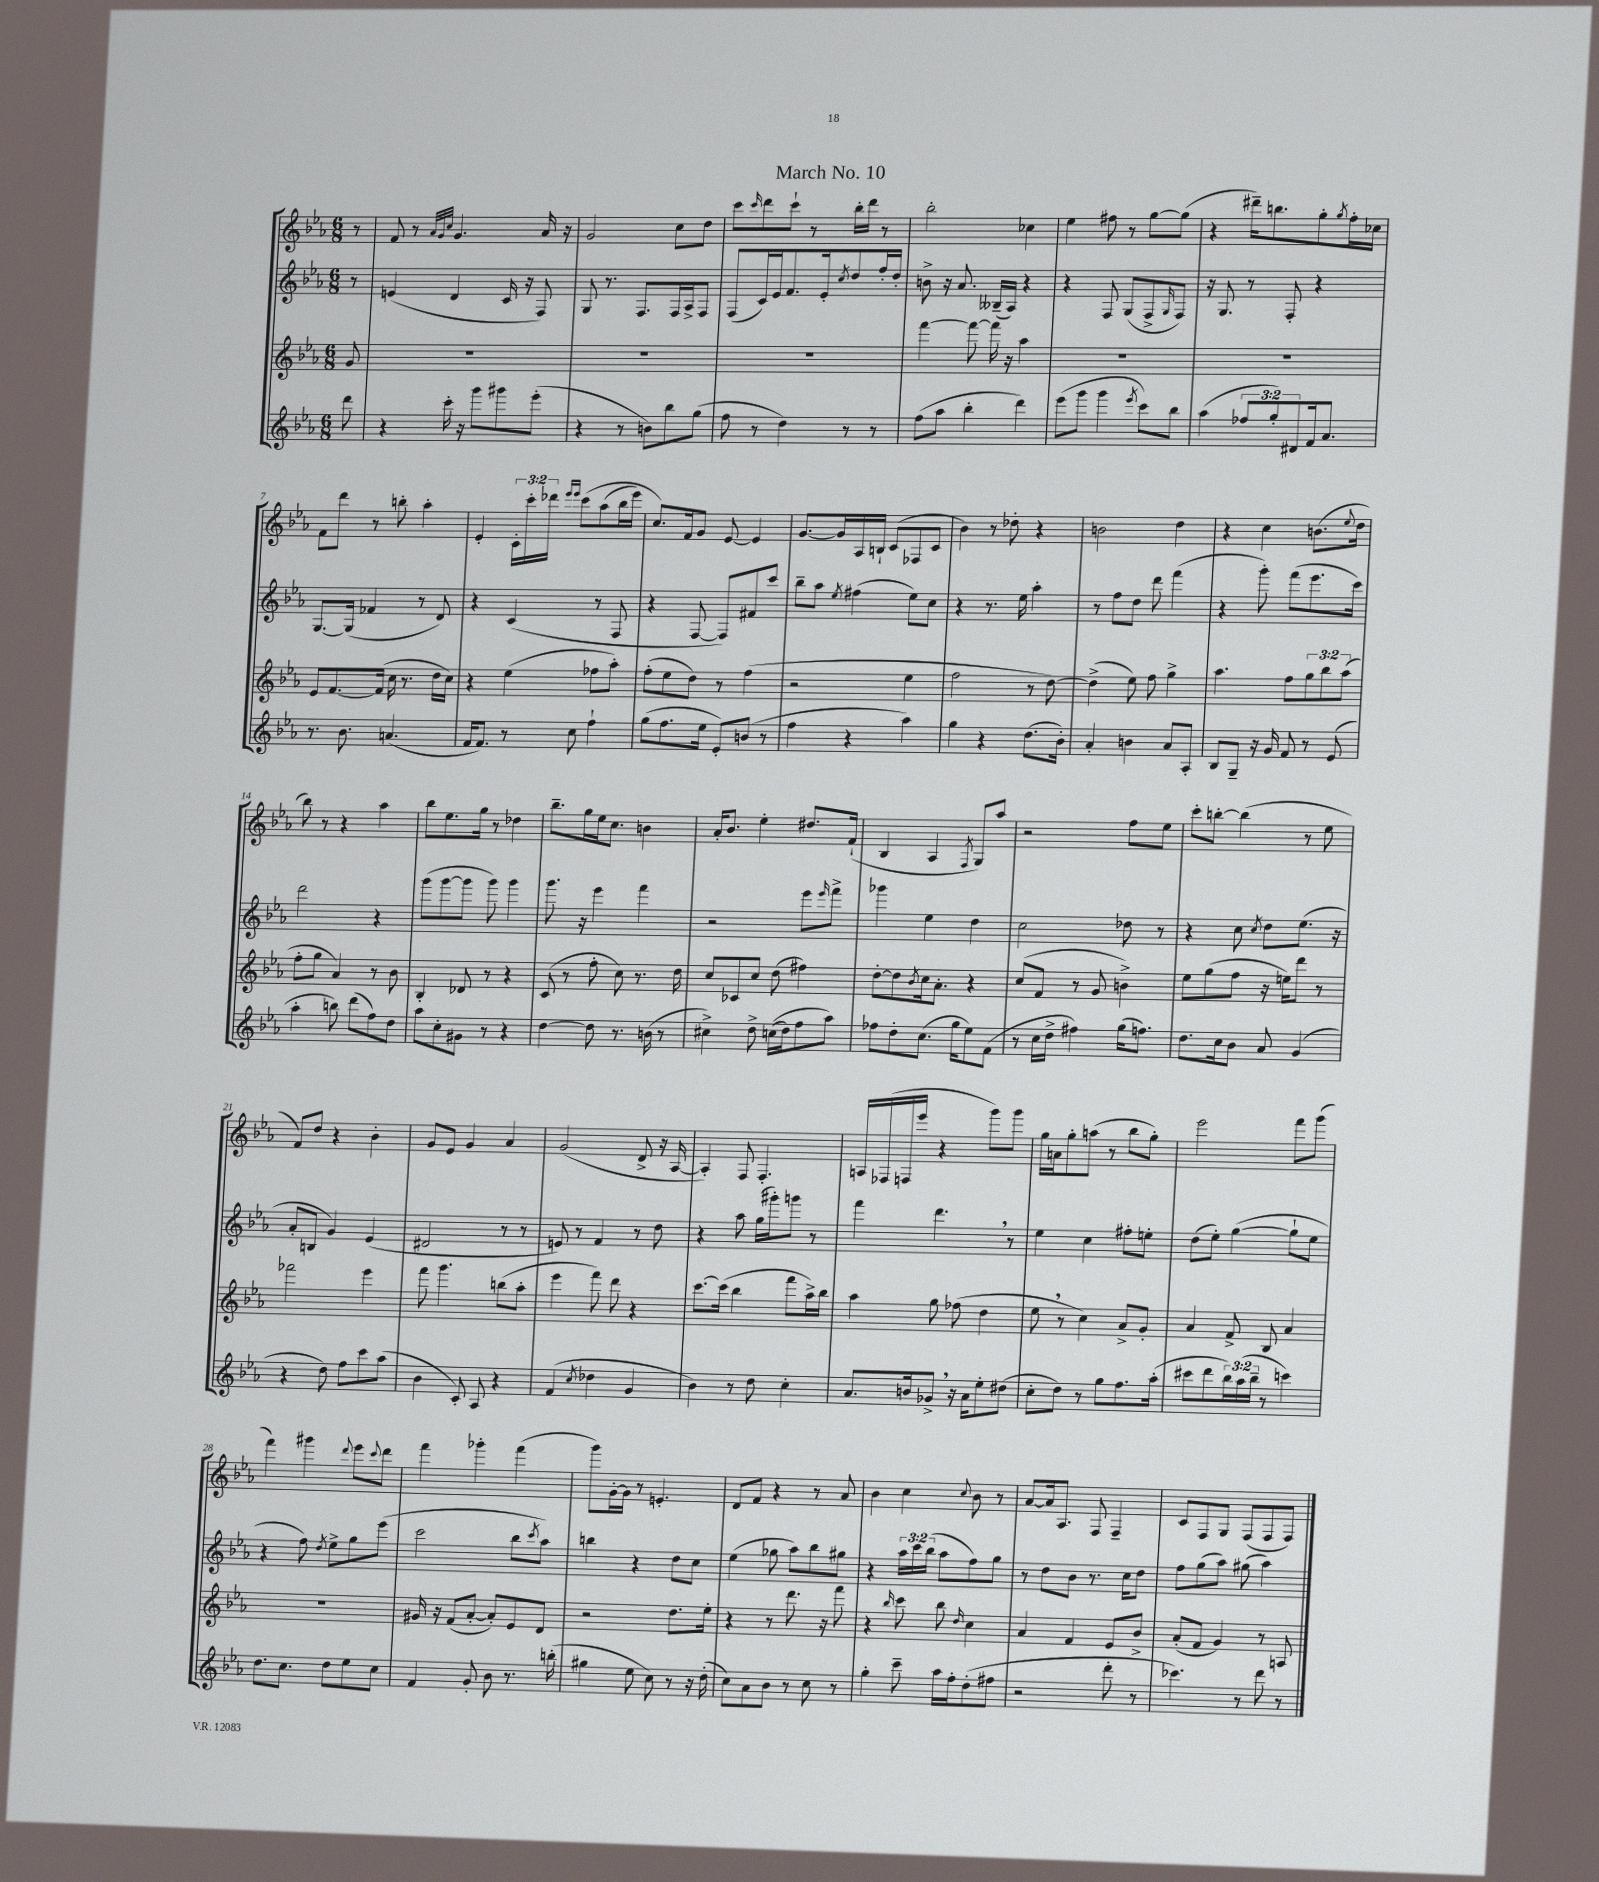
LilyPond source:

\header { title = "March No. 10" }
<<
\new StaffGroup <<
\new Staff = "s0" {
    \clef treble \key ees \major \numericTimeSignature \time 6/8 \override Staff.TupletNumber.text = #tuplet-number::calc-fraction-text \partial 8
    r8 |
    f'8 r8 \grace { aes'32 g'32 c''32 } g'4. aes'16 r16 |
    g'2 c''8 d''8 |
    c'''8 \grace { c'''16 } d'''8 c'''8-! r8 bes''16-. d'''16 r8 |
    bes''2-. ces''4 |
    ees''4 fis''8 r8 g''8~ g''8( |
    r4 dis'''16--) b''8. g''8-. \acciaccatura { g''8 } f''16-. ces''16 |
    f'8 d'''8 r8 b''8-. aes''4-. |
    ees'4-. \tuplet 3/2 { c'16-. c'''16-. des'''16 } \grace { ees'''16 ees'''16 } c'''8\( aes''8( bes''16 ees'''16) |
    c''8.\) f'16 g'8 ees'8~ ees'4 |
    g'8.~ g'16 aes16 b16-! c'8( fes8 c'8 |
    bes'4) r8 des''8-. r4 |
    b'2 d''4 |
    r4 c''4 b'8.( \appoggiatura { ees''8 } d''16 |
    bes''8) r8 r4 aes''4 |
    bes''8 ees''8. g''16 r8 des''4 |
    bes''8.-- g''16 ees''16 c''8. b'4 |
    aes'16-. bes'8. ees''4-. dis''8. f'16-!( |
    bes4 aes4 \acciaccatura { f8 } g8) aes''8 |
    r2 f''8 ees''8 |
    c'''8-. b''8~-. b''4( r8 ees''8 |
    f'8) d''8 r4 bes'4-. |
    g'8 ees'8 g'4 aes'4 |
    g'2( d'8-> r16 aes16~ |
    aes4-.) f8 f4.-. |
    a16 fes16( f16 ees'''16 r4 g'''8) g'''8 |
    g''16 a'16 g''8-. a''8( r8 bes''8 g''8-.) |
    ees'''2 f'''8 g'''8( |
    f'''4) gis'''4 \appoggiatura { d'''8 } ees'''8 \appoggiatura { c'''8 } d'''8 |
    f'''4 ges'''4-. f'''4( |
    g'''8) g'16~-. g'16 r8 e'4.-. |
    d'8 f'8 r4 r8 aes'8 |
    bes'4 c''4 \appoggiatura { c''8 } bes'8 r8 |
    aes'8~ aes'16 aes8. f8 f4-- |
    c'8 f8 g8 f8( f8 f8) \bar "|." |
}
\new Staff = "s1" {
    \clef treble \key ees \major \numericTimeSignature \time 6/8 \override Staff.TupletNumber.text = #tuplet-number::calc-fraction-text \partial 8
    r8 |
    e'4( d'4 c'16 r16 f8) |
    g8 r8. f8. f16 aes16-> f8 |
    f8( c'16) ees'16 f'8. ees'16-. \acciaccatura { c''8 } d''8 f''16-. d''16-. |
    b'8-> r16 aes'8. beses16--( aes16) r4 |
    r4 f8 g8( f8-> \grace { g16 } f8) |
    r16 g8. r8 f8-. r4 |
    g8.~ g16( fes'4 r8 d'8) |
    r4 c'4( r8 f8 |
    r4 f8~ f8) fis'8 c'''8 |
    bes''8-- aes''8 \acciaccatura { ees''8 } fis''4( ees''8) c''8 |
    r4 r8. ees''16 aes''4-. |
    r8 f''8 d''8 d'''8 f'''4( |
    r4 g'''8-.) f'''8( ees'''8. c'''16) |
    d'''2 r4 |
    g'''8( g'''8~ g'''8 g'''8) g'''4 |
    g'''8. r16 ees'''4 f'''4 |
    r2 ees'''8 \grace { ees'''16 } f'''8-> |
    ges'''4 ees''4 d''4 |
    c''2 des''8 r8 |
    r4 c''8 \acciaccatura { c''8 } d''8 ees''8.( r16 |
    aes'8-. b8 g'4) ees'4( |
    dis'2 r8 r8 |
    e'8) r8 f'4 r8 d''8 |
    r4 aes''8 g''16( gis'''16-.) g'''8 r8 |
    f'''4 d'''4. \breathe r8 |
    ees''4 c''4 fis''8-. e''8-. |
    d''8( ees''8-.) g''4~( g''8-! ees''8 |
    r4 f''8) \acciaccatura { d''8 } ees''8-> g''8 ees'''8( |
    c'''2 bes''8 \acciaccatura { c'''8 } aes''8) |
    b''4 r4 d''8 c''8 |
    ees''4( ges''8 aes''8) bes''8 gis''8 |
    r4 \tuplet 3/2 { aes''16 c'''16 bes''16( } aes''8 f''8) g''8 |
    r8 d''8 bes'8 r8. c''16 d''8 |
    f''8 g''8( aes''8) gis''8( aes''4) \bar "|." |
}
\new Staff = "s2" {
    \clef treble \key ees \major \numericTimeSignature \time 6/8 \override Staff.TupletNumber.text = #tuplet-number::calc-fraction-text \partial 8
    g'8 |
    R2. |
    R2. |
    R2. |
    f'''4~ f'''8~ f'''16 r16 aes''4 |
    R2. |
    R2. |
    ees'8 f'8.~ f'16( c''16 r8. d''16 c''16) |
    r4 ees''4( fes''8 aes''8-.) |
    f''8-.( ees''8 d''8) r8 f''4( |
    r2 ees''4 |
    f''2 r8 d''8~) |
    d''4->( ees''8) f''8 g''4-> |
    aes''4. f''8 \tuplet 3/2 { g''8 bes''8 aes''8( } |
    f''8-. g''8 aes'4) r8 bes'8 |
    bes4-. des'8 r8 r4 |
    c'8( r8 f''8-. c''8) r8. d''16 |
    c''8 ces'8 c''8 d''8( fis''4) |
    d''8~-. d''8 \acciaccatura { bes'8 } c''16 aes'8.-. r4 |
    c''8( f'8 r8 g'8 b'4->) |
    ees''8 g''8( f''8 r16 e''16) d'''8 r8 |
    fes'''2 ees'''4 |
    f'''8 g'''4. b''8( aes''8-. |
    ees'''4 f'''8) d'''8 r4 |
    c'''8.~ c'''16( bes''4 f'''8 aes''16->) bes''16 |
    aes''4 g''8 fes''8( d''4 |
    ees''8 \breathe r8 c''4) aes'8-> g'8-. |
    aes'4 f'8-> bes8 aes'4 |
    R2. |
    gis'16 r16 f'8( aes'8~-. aes'8-.) ees'8 d'8 |
    r2 d''8. ees''16-. |
    r4 r8 d'''8. r16 f'''8 |
    r4 \grace { bes''16 } c'''8 bes''8 \grace { d''16 } c''4 |
    aes'4 f'4 ees'8 bes'8-> |
    aes'8-.( f'8 g'4) r8 a8 \bar "|." |
}
\new Staff = "s3" {
    \clef treble \key ees \major \numericTimeSignature \time 6/8 \override Staff.TupletNumber.text = #tuplet-number::calc-fraction-text \partial 8
    d'''8 |
    r4 c'''16-. r16 g'''8 gis'''8 ees'''8-.( |
    r4 r8 b'8) bes''8 g''8( |
    f''8 r8 d''4) r8 r8 |
    f''8( aes''8 bes''4-. d'''4) |
    ees'''8( g'''8 g'''4 \acciaccatura { ees'''8 } c'''8) bes''8 |
    aes''4( \tuplet 3/2 { fes''8 g''8-.) dis'8 } f'16 aes'8. |
    r8. bes'8. a'4.( |
    f'16 f'8.) r8 c''8 f''4-! |
    g''8( f''8. ees''16 ees'8-.) b'8( r8 |
    f''4 r4 aes''4) |
    g''4 r4 d''8.( bes'16-.) |
    aes'4-. b'4 aes'8 aes8-. |
    bes8 g8-- r16 g'16 f'8 r8 ees'8( |
    aes''4-. b''8) d'''8( f''8) d''8 |
    aes''8 c''8-. gis'8 r8 r4 |
    d''4~ d''8 r8. b'16( r8 |
    cis''4->) d''8-> c''16(\( d''16) f''8 aes''8\) |
    fes''8 d''8-. c''8.( g''16 ees''8) f'8( |
    r8 c''16 d''16-> fis''4) g''16( f''8.) |
    d''8. c''16 bes'8 aes'8 g'4( |
    r4 d''8) f''8 c'''8 aes''8( |
    bes'4 c'8-.) aes8 r4 |
    f'4( \acciaccatura { c''8 } des''4 g'4 |
    bes'4) r8 d''8 c''4-. |
    aes'8. b'16 ges'8-> \breathe r16 aes'16 ees''8-. dis''8( |
    c''8-. d''8) r8 g''8 f''8. aes''16-.( |
    cis'''8 d'''8 \tuplet 3/2 { bes''16) aes''16( bes''16-- } r8 c'''4) |
    d''8. c''8. d''8 ees''8 c''8 |
    f'4 g'8-. bes'8 r8. b''16-.( |
    gis''4 ees''8 c''8) r8 r16 d''16-.( |
    c''8) aes'8 bes'8 r8 c''8 r8 |
    g''4-. c'''8-- aes''16 f''16-. d''8-.( fis''8 |
    r2 d'''8-. r8 |
    ces'''4.) r8 d'''8 r8 \bar "|." |
}
>>
>>
